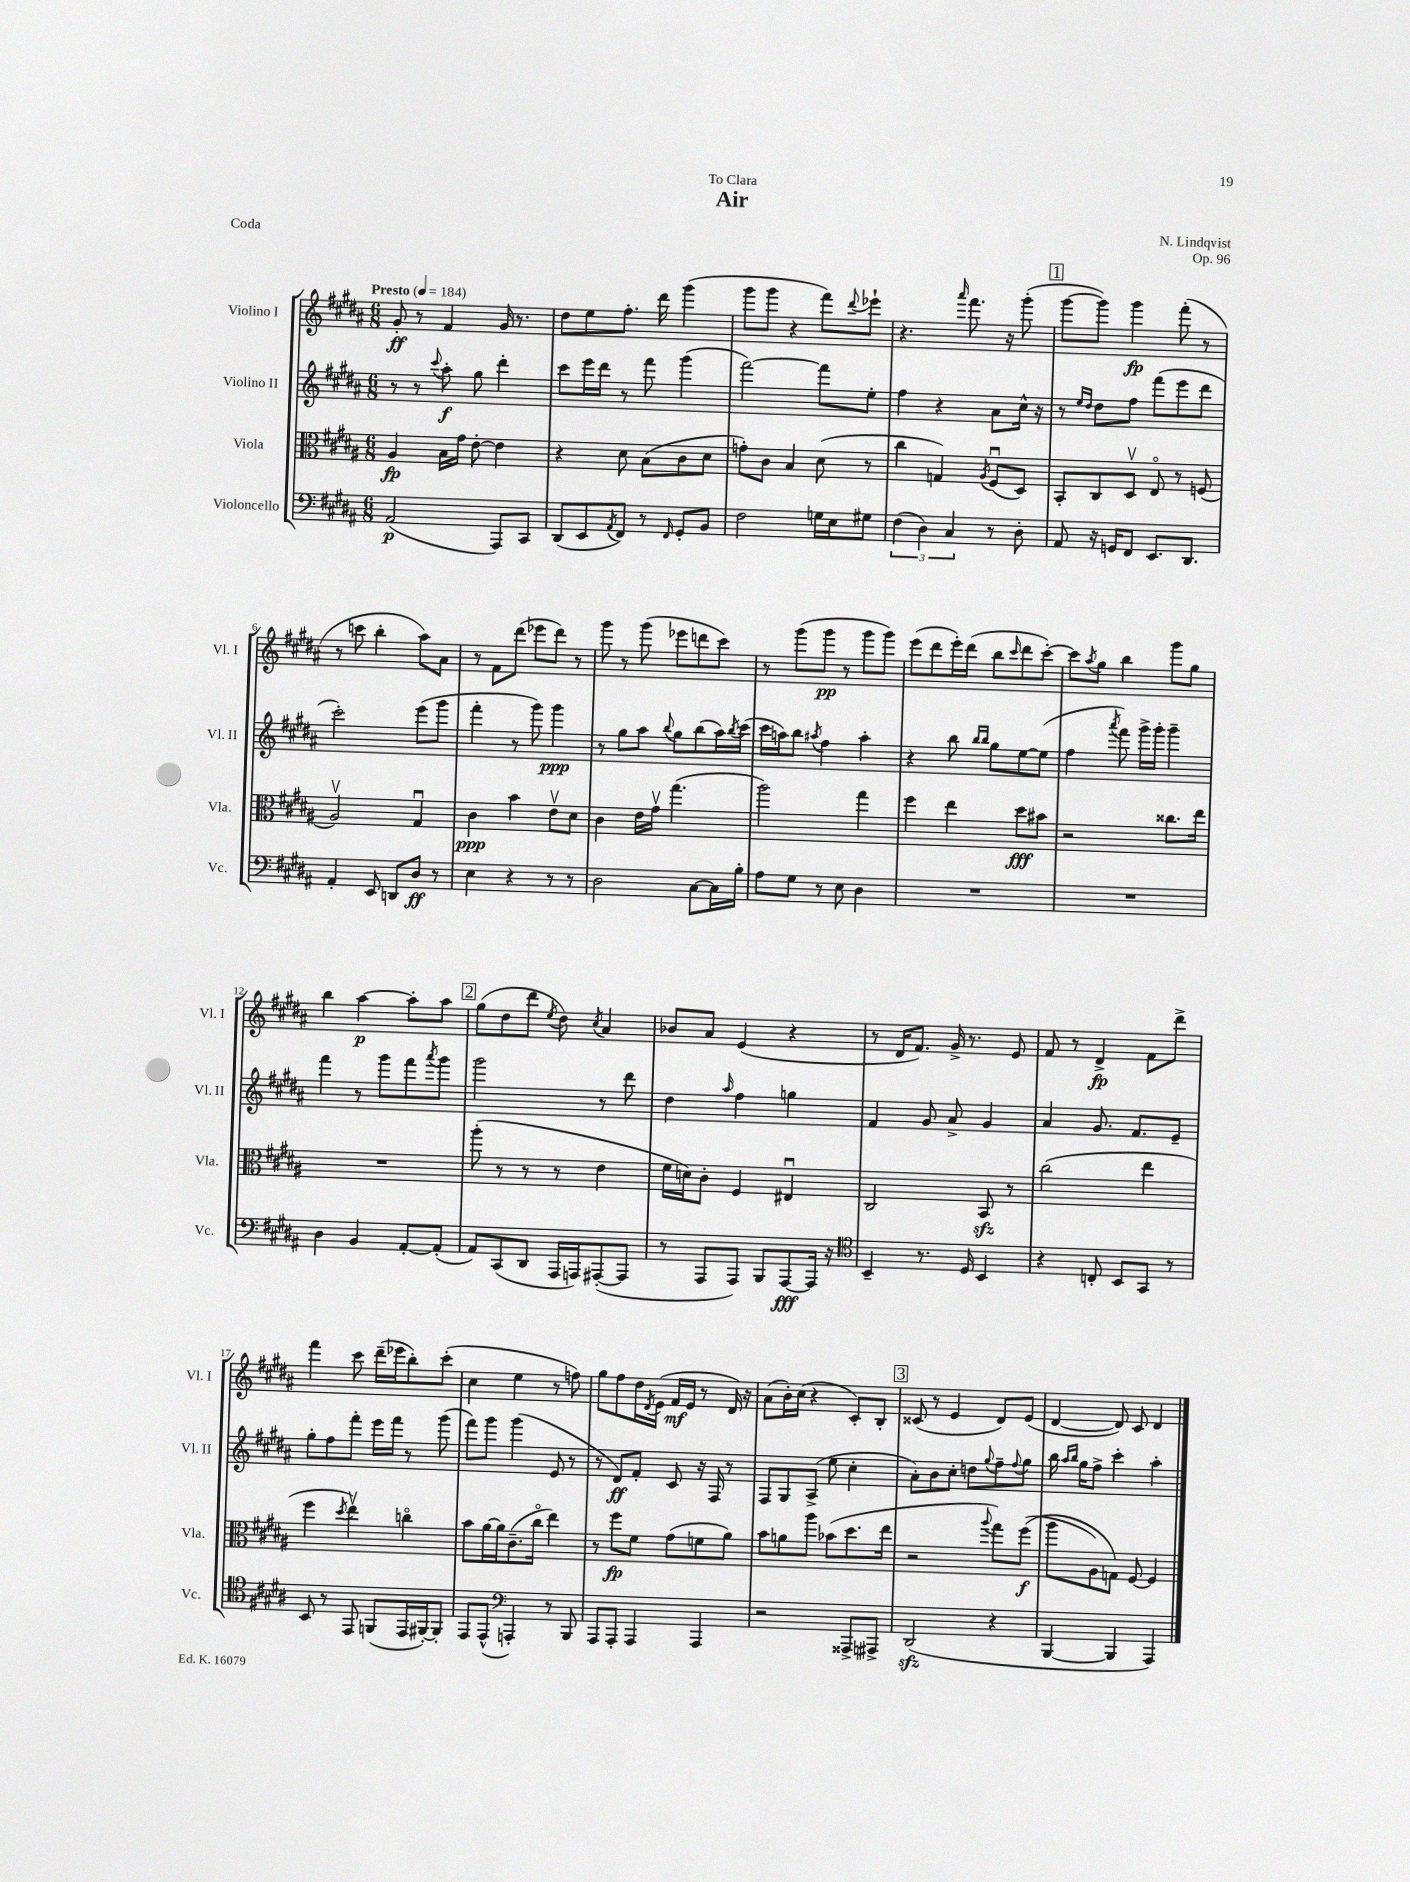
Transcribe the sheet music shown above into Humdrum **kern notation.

**kern	**kern	**kern	**kern
*staff4	*staff3	*staff2	*staff1
*clefF4	*clefC3	*clefG2	*clefG2
*k[f#c#g#d#a#]	*k[f#c#g#d#a#]	*k[f#c#g#d#a#]	*k[f#c#g#d#a#]
*M6/8	*M6/8	*M6/8	*M6/8
*MM184	*MM184	*MM184	*MM184
(2AA#	4A#	8r	8g#'
.	.	8r	8r
.	.	8qqccc#	.
.	16B	8aa#'	4f#
.	16g#	.	.
.	[8e'	8gg#	.
8AAA#)	4e]	4ddd#'	16g#
.	.	.	8.r
8CC#	.	.	.
=	=	=	=
(8DD#	4r	8ccc#	8dd#
8EE	.	16eee	8ee
.	.	16ddd#	.
8qAA#	.	.	.
8FF#)	8d#	8r	8.ff#'
8r	(8B	8fff#	.
.	.	.	16ddd#
16qqFF#	.	.	.
8GG#'	8c#	(4ggg#	(4ggg#
8BB	8d#	.	.
=	=	=	=
2F#	8g')	[2fff#)	8ggg#
.	8c#	.	8ggg#
.	4B	.	4r
16G	(8d#	8fff#]	8fff#)
16E	.	.	.
.	.	.	8qqddd#
8G#	8r	8ee'	8eee-`
=	=	=	=
(6F#	4cc#	4ff#	4.r
6D#)	.	.	.
.	4G)	4r	.
6C#	.	.	.
.	.	.	16qqaaa#
.	.	.	8.fff#
.	8qA#	.	.
8r	(8F#u	8a#	.
.	.	.	16r
8D#'	8D#)	16cc#^^	(8ggg#'
.	.	16r	.
=	=	=	=
8AA#	8BB'	8r	[8ggg#
.	.	16qqee	.
.	.	16qqdd#	.
16r	8C#	8dd#	8ggg#])
16GG	.	.	.
8FF#	8D#v	8ff#	4ggg#
8.EE	8Eo	(8fff#	.
.	8r	8eee	(8fff#'
8.DD#	.	.	.
.	(8F	8ddd#	8r
=	=	=	=
4AA#'	2A#v)	2ccc#')	8r
.	.	.	8ccc
8EE	.	.	4bb'
8DD	.	.	.
8D#	4G#u	(8eee	8aa#)
8r	.	8ggg#	8a#
=	=	=	=
4E	4c#	4fff#'	8r
.	.	.	8f#
4r	4b	8r	(8ddd#
.	.	8ggg#)	8eee-
8r	8ev	4ggg#	8ddd#)
8r	8d#	.	8r
=	=	=	=
2D#	4c#	8r	8ggg#
.	.	8gg#	8r
.	16e	8aa#	(8ggg#
.	16g#v	.	.
.	.	8qqbb	.
.	(4.gg#	8gg#	8eee-
[8C#	.	(8bb	8ddd
16C#]	.	16aa#)	8ccc#)
.	.	8qbb	.
16B'	.	(16ccc#	.
=	=	=	=
8A#	2aa#)	16ccc#	8r
.	.	16aa)	.
8G#	.	8bb	(8ggg#
.	.	8qaa#	.
8r	.	4ff#	8ggg#
8E	.	.	8r
4D#	4gg#	4aa#'	8ggg#
.	.	.	8ggg#)
=	=	=	=
2.r	4ff#	4r	(8eee
.	.	.	8ddd#
.	4ee	8bb	16eee')
.	.	.	(16ddd#
.	.	16qqbb	.
.	.	16qqbb	.
.	.	8gg#	8bb
.	.	.	16qqccc#
.	8dd#	[8ee	8ddd#
.	8b#	(8ee]	[8ccc#')
=	=	=	=
2.r	2r	4ff#	8ccc#]
.	.	.	8qaa#
.	.	.	8gg#
.	.	8qaaa#	.
.	.	8fff#)	4bb
.	.	16ggg#^	.
.	.	16ggg#'	.
.	8.cc##	4ggg#~	8ggg#
.	.	.	8gg#
.	16ee	.	.
=	=	=	=
4D#	2.r	4fff#	4bb
4BB	.	8r	[4aa#
.	.	8ggg#	.
[8AA#'	.	8fff#	8aa#']
.	.	8qaaa#	.
(8AA#']	.	8ggg#	8aa#
=	=	=	=
8AA#)	(8aa#'	2ggg#	(8gg#
(8CC#	8r	.	8dd#
8DD#	8r	.	8ddd#
.	.	.	8qee
16AAA#	8r	.	8dd#)
16AAA)	.	.	.
.	.	.	8qcc#
([8AAA#'	4e	8r	4a#
8AAA#]	.	8ddd#	.
=	=	=	=
8r	16f#	4dd#	8b-
.	16d)	.	.
8AAA#	8c#'	.	8a#
.	.	16qqaa#	.
8AAA#)	4F#	4ff#	(4e
8BBB	.	.	.
[8AAA#	4E#u	4gg	4r
16AAA#]	.	.	.
16r	.	.	.
=	=	=	=
*clefC4	*	*	*
4BB~	2C#	4f#	8r
.	.	.	16d#
.	.	.	8.f#)
8.r	.	8g#	.
.	.	8a#^	16g#^
16D#	.	.	8.r
4BB	8BB	4g#	.
.	8r	.	8e
=	=	=	=
4r	(2cc#	4a#	8f#
.	.	.	8r
8C'	.	8.g#	4d#^
8BB	.	.	.
.	.	8.f#	.
8GG#	4ee	.	8f#
8r	.	8e~	8ddd#^
=	=	=	=
8BB	4ff#	8gg#'	4fff#
8r	.	8ff#	.
.	8qdd#	.	.
8EE	4eev)	8fff#'	8ccc#
(8FF	.	16eee	(16ddd#~
.	.	16fff#	16eee-
16EE	4cco	8r	8bb')
[16FF#')	.	.	.
8FF#']	.	(8ggg#	(8ccc#'
=	=	=	=
8EE	8b	8fff#)	4cc#
(8EE^^	[16a#	8ggg#	.
.	16a#]	.	.
*clefF4	*	*	*
4AAA')	(8.c#~	(4ggg#	4ee
.	16cc#o	.	.
8r	4ee)	8e	8r
8BBB	.	8r	8ff)
=	=	=	=
8AAA#	8r	8r	8gg#
8AAA#'	8ff#	8d#)	8ff#
4AAA#	8f#	8f#'	16dd#
.	.	.	8qd#
.	.	.	(16e
.	(8g#	8c#	16f#
.	.	.	16e
4AAA#	8f	16r	8r
.	.	16F#	.
.	8a#)	8r	16d#)
.	.	.	16r
=	=	=	=
2r	8b	8F#	(8a#
.	8a	8G#	16b')
.	.	.	(16cc#
.	8aa#	(8A#^	4r
.	(8b-	8ee	.
8AAA##^	8.dd#	4cc#'	8c#')
8AAA#^	.	.	8B'
.	16ee	.	.
=	=	=	=
(2DD#	2r	8a#')	(8c##
.	.	8b	8r
.	.	8cc#'	4e
.	.	8dd	.
.	8qqaa#	8qqgg#	.
4r	8gg#)	8ff#~	8d#)
.	.	8qqff#	.
.	&((8ff#	8gg#	(8e
=	=	=	=
[4BBB	8aa#	16bb	[4d#
.	.	16qqaa#	.
.	.	16qqbb	.
.	.	16gg#	.
.	8A#)	8ff#^	.
4BBB]	8G&)	4ccc#'	8d#])
.	[8F#	.	8c#
4AAA#)	4F#]	4aa#'	4d#
==	==	==	==
*-	*-	*-	*-
